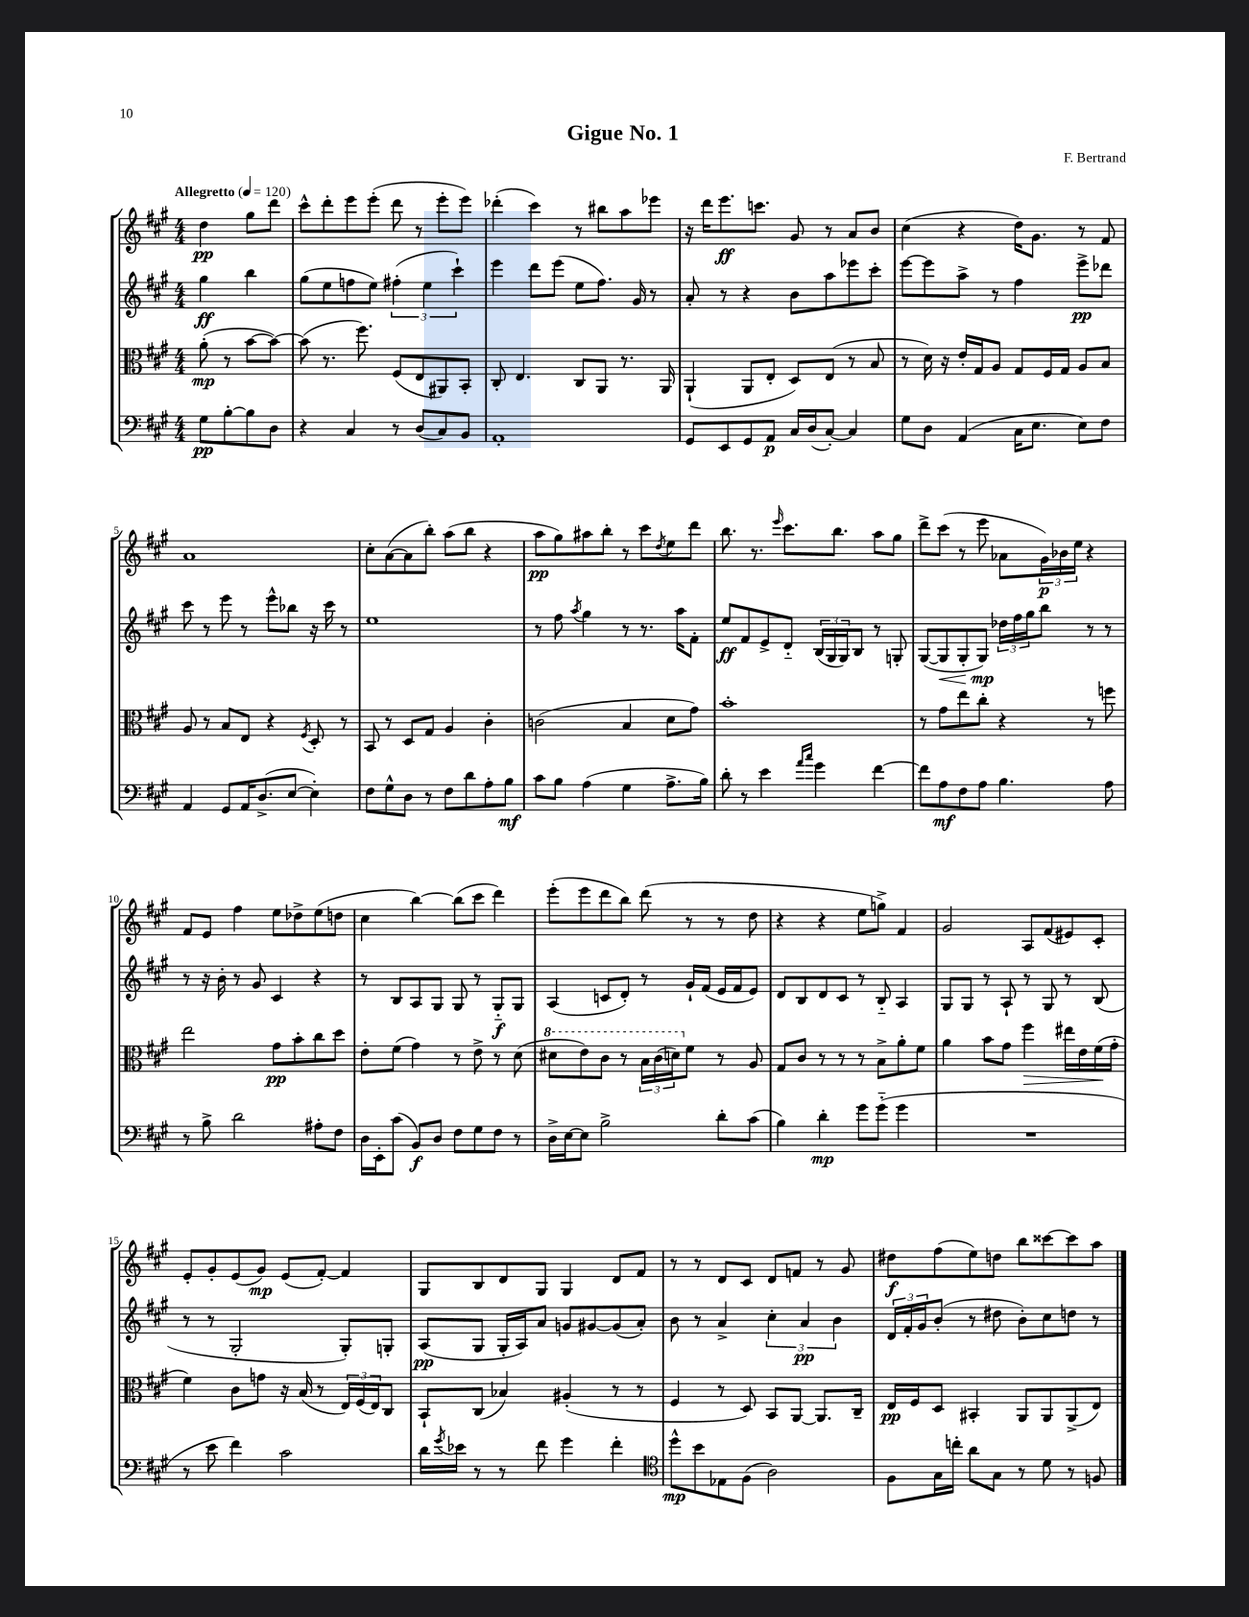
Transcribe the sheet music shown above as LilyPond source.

\header { title = "Gigue No. 1" composer = "F. Bertrand" }
<<
\new StaffGroup <<
\new Staff = "s0" {
    \clef treble \key a \major \numericTimeSignature \time 4/4 \partial 2 \tempo "Allegretto" 4 = 120
    d''4\pp gis''8 d'''8 |
    cis'''8-^ d'''8-. e'''8 e'''8-.( d'''8 r8 e'''8-. e'''8) |
    des'''4-.( cis'''4) r8 bis''8 a''8 ees'''8 |
    r16 d'''16 e'''8.\ff c'''8. gis'8 r8 a'8 b'8 |
    cis''4( r4 d''16) gis'8. r8 fis'8 |
    a'1 |
    cis''8-. a'8~( a'8 b''8-.) a''8( b''8 r4 |
    a''8\pp gis''8) ais''8 b''8-. r8 cis'''8 \acciaccatura { d''8 } e''8 d'''8 |
    b''8. r8. \grace { e'''16 } cis'''8. b''8. a''8 gis''8 |
    d'''8-> cis'''8( r8 e'''8 aes'8 \tuplet 3/2 { gis'16\p) bes'16 e''16 } r4 |
    fis'8 e'8 fis''4 e''8 des''8-> e''8( d''8 |
    cis''4 b''4~) b''8( cis'''8 d'''4) |
    e'''8-.( e'''8 d'''8 b''8) d'''8( r8 r8 d''8 |
    r4 r4 e''8 g''8->) fis'4 |
    gis'2 a8 fis'8( eis'8) cis'8-. |
    e'8-. gis'8-. e'8( gis'8\mp) e'8( fis'8~-.) fis'4 |
    gis8 b8 d'8 gis8 gis4 d'8 fis'8 |
    r8 r8 d'8 cis'8 d'8 f'8 r8 gis'8 |
    dis''8\f fis''8( e''8) d''8 b''8 cisis'''8~ cisis'''8 a''8 \bar "|." |
}
\new Staff = "s1" {
    \clef treble \key a \major \numericTimeSignature \time 4/4 \partial 2
    gis''4\ff b''4 |
    gis''8( e''8 f''8 e''8) \tuplet 3/2 { fis''4-.( e''4 cis'''4-!) } |
    e'''4 d'''8 e'''8( e''8 fis''8.) gis'16 r8 |
    a'8-. r8 r4 b'8 a''8 ees'''8 cis'''8-. |
    e'''8~ e'''8 a''8-> r8 fis''4 e'''8->\pp des'''8 |
    cis'''8 r8 e'''8 r8 e'''8-^ bes''8 r16 cis'''16 r8 |
    e''1 |
    r8 fis''8 \acciaccatura { a''8 } gis''4 r8 r8. a''16 fis'8-. |
    e''8\ff fis'8 e'8-> d'8-_ \tuplet 3/2 { b16( gis16 gis16) } b8 r8 g8-. |
    gis8~( gis8\< gis8-. gis8\mp\!) \tuplet 3/2 { des''16 fis''16 gis''16 } b''8 r8 r8 |
    r8 r16 b'16-. r8 gis'8 cis'4 r4 |
    r8 b8 a8 gis8 gis8 r8 gis8-_\f gis8 |
    a4( c'8 d'8-.) r8 gis'16-! fis'16( e'16 fis'16 e'8) |
    d'8 b8 d'8 cis'8 r8 b8-_ a4 |
    gis8 gis8 r8 a8-! r8 gis8 r8 b8( |
    r8 r8 gis2-. gis8-.) g8-. |
    a8\pp( gis8 gis16-. a16) a'8 g'8 gis'8~ gis'8( a'8-.) |
    b'8 r8 a'4-> \tuplet 3/2 { cis''4-. a'4\pp b'4 } |
    \tuplet 3/2 { d'16 fis'16-. gis'16 } b'8-.( r8 dis''8 b'8-.) cis''8 d''8 r8 \bar "|." |
}
\new Staff = "s2" {
    \clef alto \key a \major \numericTimeSignature \time 4/4 \partial 2
    a'8-.\mp( r8 b'8~ b'8~) |
    b'8( r8. fis''8.) fis8( e8 ais,8) b,8-. |
    cis8-. e4. cis8 a,8 r8. a,16 |
    a,4-!( a,8 e8-. d8) e8( r8 b8 |
    r8 d'16) r16 e'16-. gis16 a8 gis8 fis16 gis16 a8 b8 |
    a8 r8 b8 e8 r4 \acciaccatura { fis8 } d8-. r8 |
    b,8 r8 d8 gis8 a4 cis'4-. |
    c'2( b4 d'8 gis'8) |
    b'1-. |
    r8 gis'8 e''8 cis''8-. r4 r8 f''8 |
    e''2 gis'8\pp b'8-. cis''8 d''8 |
    e'8-. fis'8( gis'4) r8 e'8-> r8 d'8( |
    \ottava #1 dis''8 e''8) cis''8 r8 \tuplet 3/2 { b'16 cis''16( d''16) \ottava #0 } fis'8 r8 a8 |
    gis8 cis'8 r8 r8 r8 b8-> a'8-. fis'8 |
    a'4 b'8 gis'8 fis''4\> eis''16 e'16 fis'16\!( gis'16-. |
    fis'4) cis'8 g'8 r16 b16( r8 \tuplet 3/2 { e16) fis16( e16) } cis8 |
    b,8-! cis8( bes4) ais4-.( r8 r8 |
    fis4 r8 d8) b,8 a,8~ a,8. cis16-- |
    e16\pp fis16 d8 bis,4-. a,8 a,8 a,8->( e8) \bar "|." |
}
\new Staff = "s3" {
    \clef bass \key a \major \numericTimeSignature \time 4/4 \partial 2
    gis8\pp b8~-. b8 d8 |
    r4 cis4 r8 d8( cis8) b,8 |
    a,1-. |
    gis,8 e,8 gis,8 a,8\p cis16 d16( cis8~-.) cis4 |
    gis8 d8 a,4( cis16 e8. e8) fis8 |
    a,4 gis,8 a,16 d8.->( e8~ e4-.) |
    fis8 gis8-^ d8 r8 fis8 d'8 a8-. b8\mf |
    cis'8 b8 a4( gis4 a8.-> b16) |
    d'8-. r8 e'4 \grace { a'16 cis''16 } gis'4 fis'4~ |
    fis'8 a8\mf fis8 a8 b4. a8 |
    r8 b8-> d'2 ais8-. fis8 |
    d16 e,16-. cis'8( b,8\f) d8 fis8 gis8 fis8 r8 |
    d16-> e16~ e8 b2-> d'8-. cis'8( |
    b4) d'4-.\mp gis'8 gis'8-_( gis'4 |
    R1 |
    r8 e'8 fis'4) cis'2 |
    d'16 \acciaccatura { gis'8 } ees'16 r8 r8 fis'8 gis'4 fis'4-. |
    \clef tenor d''8-^\mp b'8 ees8 fis8( a2) |
    fis8 gis16 c''16-. a'8 gis8 r8 d'8 r8 f8 \bar "|." |
}
>>
>>
